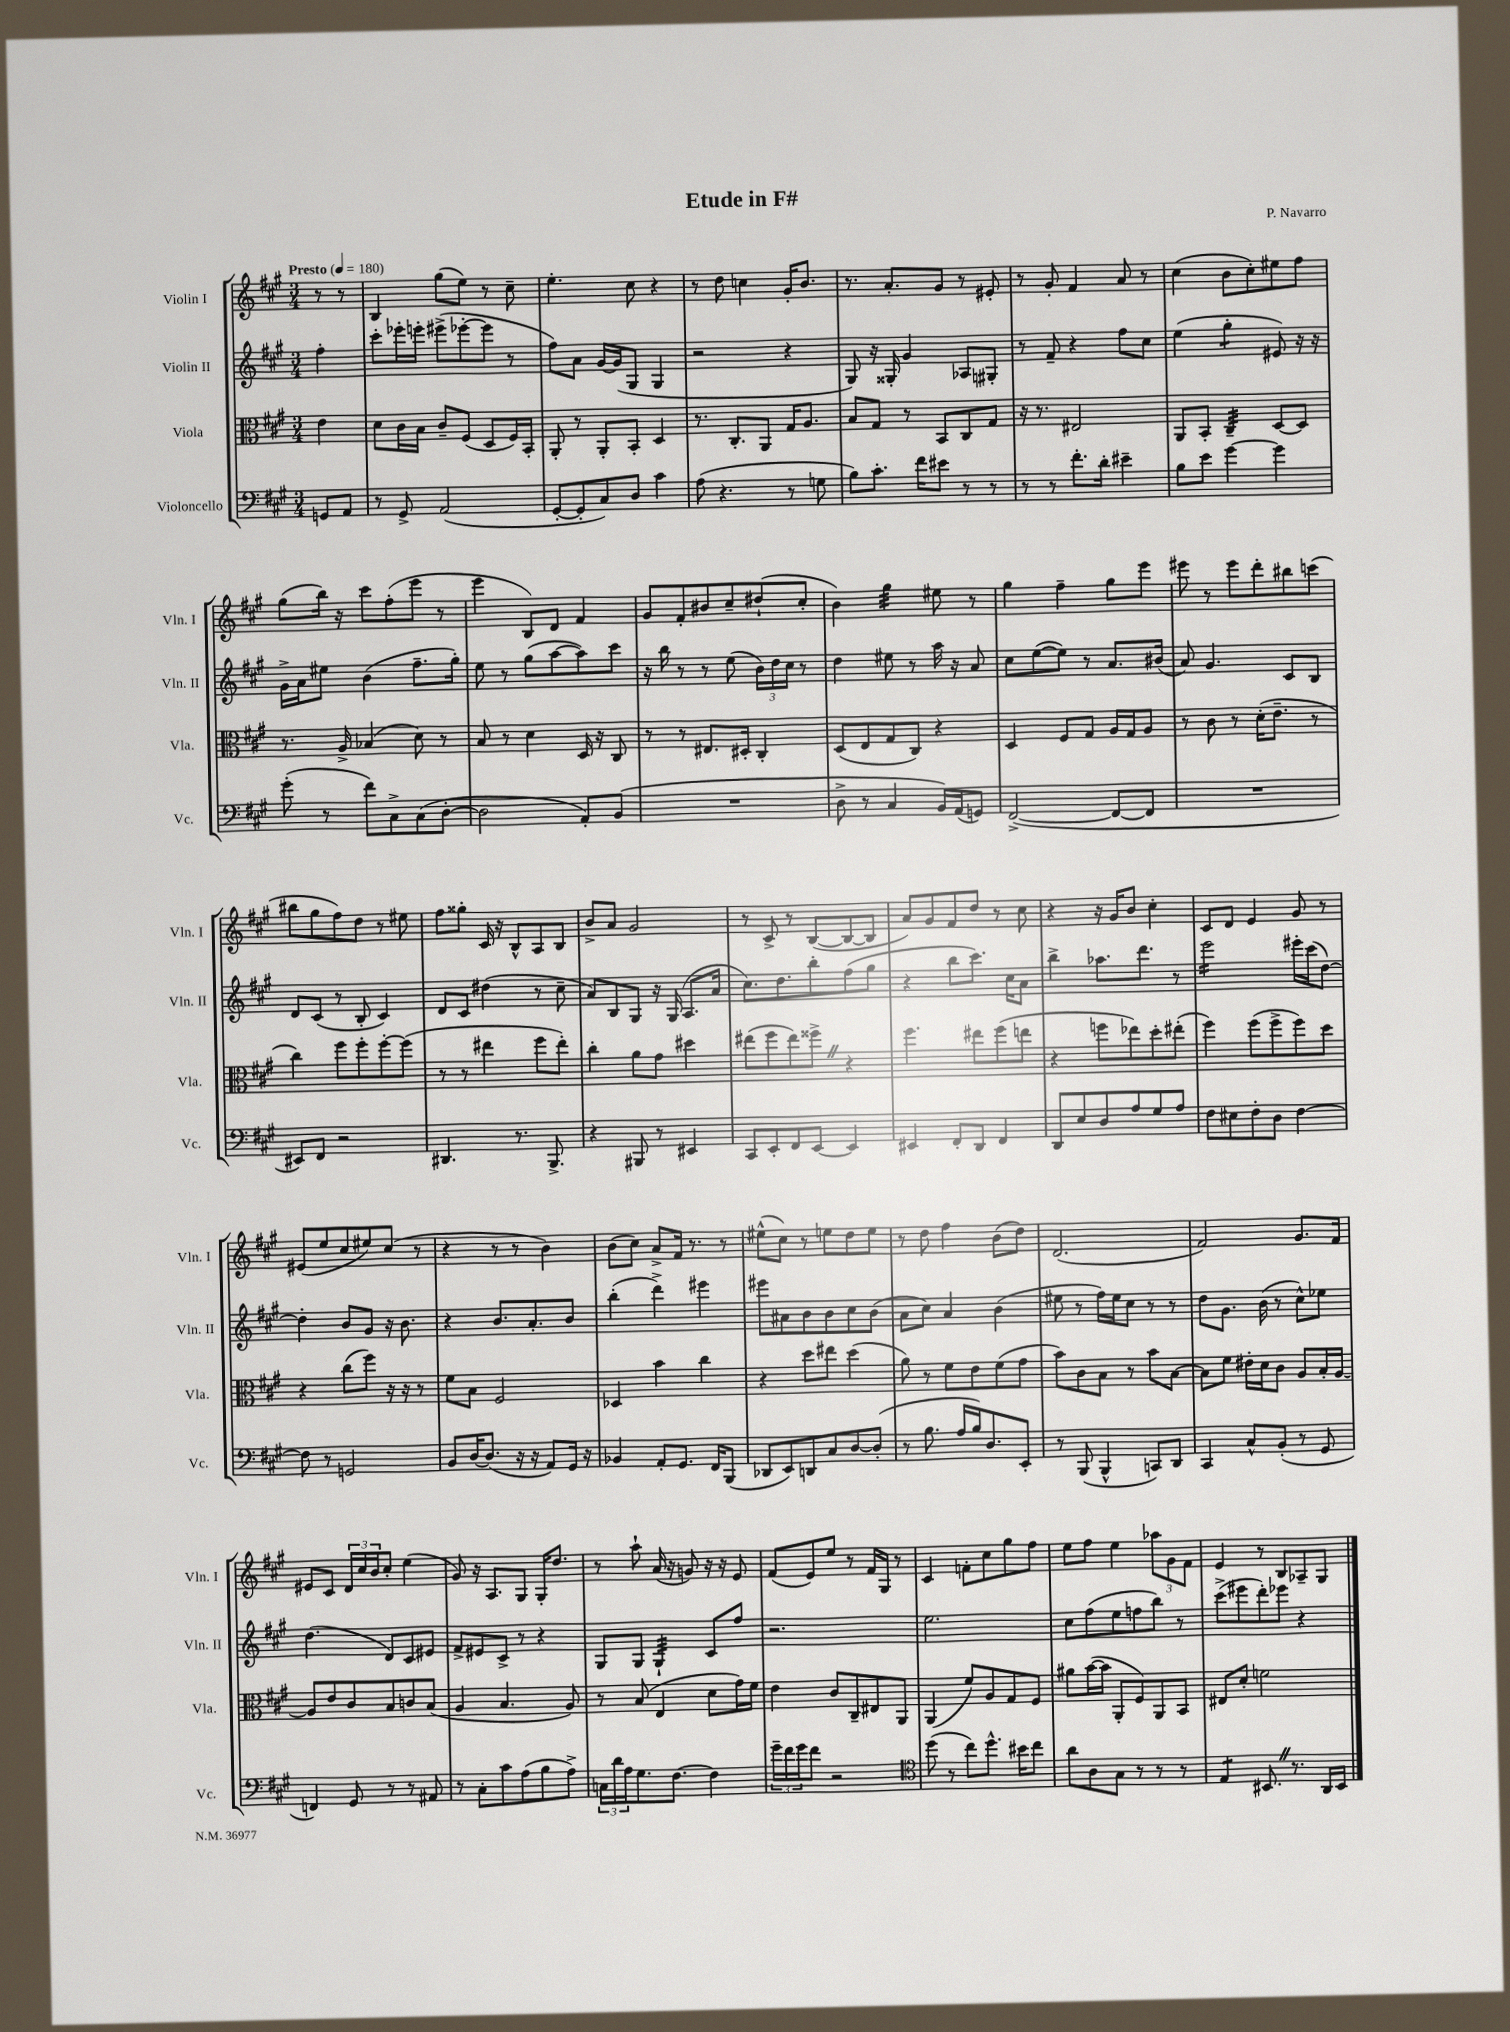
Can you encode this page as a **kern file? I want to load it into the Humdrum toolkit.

**kern	**kern	**kern	**kern
*staff4	*staff3	*staff2	*staff1
*clefF4	*clefC3	*clefG2	*clefG2
*k[f#c#g#]	*k[f#c#g#]	*k[f#c#g#]	*k[f#c#g#]
*M3/4	*M3/4	*M3/4	*M3/4
*MM180	*MM180	*MM180	*MM180
8GG	4e	4ff#'	8r
8AA	.	.	8r
=	=	=	=
8r	8d	8ccc#'	4B
8GG#^	16c#	16eee-'	.
.	16B	16eee'	.
(2AA	8c#~	(8eee#^	(8gg#
.	(8F#	[8eee-'	8ee)
.	8D	8eee-]	8r
.	16F#)	8r	8cc#~
.	16BB'	.	.
=	=	=	=
[8GG#'	8AA'	8ff#)	4.ee'
8GG#']	8r	8a	.
8C#)	8AA'	[16g#	.
.	.	(16g#]	.
8D	8BB'	8G#	8cc#
4c#	4D	4G#	4r
=	=	=	=
(8A	8.r	2r	8r
4.r	.	.	8dd
.	8.C#'	.	.
.	.	.	4cc
.	8AA	.	.
8r	16G#	4r	16g#'
.	8.A	.	8.b
8G	.	.	.
=	=	=	=
8B)	8B	8G#)	8.r
8.c#'	8G#	16r	.
.	.	16G##'	8.a'
.	8r	4g#	.
16f#	.	.	.
8e#	8BB	.	8g#
8r	8C#	8A-	8r
8r	8G#	8G#'	8e#'
=	=	=	=
8r	16r	8r	8r
.	8.r	.	.
8r	.	8f#~	8g#'
8.f#'	2E#	4r	4f#
16d'	.	.	.
4e#~	.	8ff#	8a
.	.	8cc#	8r
=	=	=	=
8B	8AA	(4ee	(4cc#
8e	8BB'	.	.
[4g#	4C#~	4gg#'	8b
.	.	.	8cc#')
4g#]	[8D	8e#)	8ee#
.	8D]	16r	8ff#
.	.	16r	.
=	=	=	=
(8g#'	8.r	16g#^	(8gg#
.	.	16a	.
8r	.	8ee#	16bb)
.	16A^	.	16r
8f#)	(4B-	(4b	8ccc#
8C#^	.	.	(8ff#'
(8C#	8d)	8.ff#~	8eee
[8D'	8r	.	8r
.	.	16gg#')	.
=	=	=	=
2D]	8B	8ee	4eee
.	8r	8r	.
.	4d	(8gg#	8B)
.	.	[8aa	8d
8AA')	16D	8aa])	4f#
.	16r	.	.
(8BB	8C#	8ccc#	.
=	=	=	=
2.r	8r	16r	8g#
.	.	16bb	.
.	8r	8r	8f#'
.	8.E#	8r	8b#
.	.	(8ee	8cc#~
.	16D#'	.	.
.	4C#'	24b)	(8dd#`
.	.	24dd	.
.	.	24cc#	.
.	.	8r	8cc#'
=	=	=	=
8D^	(8D	4dd	4b)
8r	8E	.	.
4C#	8G#	8ee#	4gg#
.	8C#)	8r	.
16BB)	4r	16aa	8ee#
(16AA	.	16r	.
8GG)	.	8a	8r
=	=	=	=
([2FF#^	4D	8cc#	4gg#
.	.	([8ee	.
.	8F#	8ee])	4ff#~
.	8G#	8r	.
8FF#_	16A	8.a	8gg#
.	16G#	.	.
8FF#]	8A	.	8eee
.	.	(16b#	.
=	=	=	=
2.r	8r	8a)	8eee#
.	8c#	4.g#	8r
.	8r	.	8eee#
.	(16d'	.	8ddd'
.	8.e~	.	.
.	.	8c#	8bb#
.	8r	8B	(8ccc
=	=	=	=
8EE#)	4cc#)	8d	8bb#
8FF#	.	(8c#	8gg#
2r	8ff#	8r	8ff#)
.	8ff#'	8B'	8dd
.	[8ff#'	4c#)	8r
.	(8ff#]	.	8ee#
=	=	=	=
4.DD#	8r	8d	8ff#
.	8r	8c#	8gg##'
.	4ee#	(4dd#	16c#
.	.	.	16r
8.r	.	.	8B^^
.	8ff#	8r	8A
8.BBB^	.	.	.
.	8ee#')	8cc#~	8B
=	=	=	=
4r	4cc#'	8a)	8b^
.	.	8B	8a
8BBB#	8a	8G#	2g#
8r	8g#	16r	.
.	.	(16G#	.
4EE#	4dd#	8.A	.
.	.	16a	.
=	=	=	=
8CC#	(8ee#	8.cc#)	8r
8EE'	8ff#	.	8c#^
.	.	8.dd	.
8FF#	8ee#)	.	8r
[8EE	8ff##^	8bb'	([8B
4EE]	4r	(8ff#	8B_
.	.	8gg#	8B]
=	=	=	=
4EE#	4.ff#	4r	8a)
.	.	.	8g#
8FF#'	.	8bb	8f#
8DD	8ee#	8.ccc#)	8dd
4FF#	(8ff#	.	8r
.	.	16cc#	.
.	8ee	8a	8cc#
=	=	=	=
8DD	4r	4bb^	4r
8E	.	.	.
8D	8ff	8.aa-	16r
.	.	.	16g#
8A	8ee-)	.	8b
.	.	8.ddd	.
8G#	8dd'	.	4cc#'
8A	(8ee#'	8r	.
=	=	=	=
8F#	4ff#)	2eee	8c#
8E#	.	.	8d
8F#'	(8ff#	.	4e
8D	8ff#^	.	.
[4F#	8ff#)	16eee#'	8g#
.	.	(16ccc#	.
.	8dd	[8dd)	8r
=	=	=	=
8F#]	4r	4dd']	(8e#
8r	.	.	8ee
2GG	(8cc#	8b	8cc#
.	8ff#)	8g#	8ee#)
.	16r	16r	(8cc#
.	16r	8.b	.
.	8r	.	8r
=	=	=	=
8BB	8f#	4r	4r
[16D	8B	.	.
(8.D]	.	.	.
.	2F#	8.b	8r
16r	.	.	8r
16r	.	8.a'	.
8AA)	.	.	4b)
16GG#	.	8b	.
16r	.	.	.
=	=	=	=
4BB-	4D-	(4bb'	(8b
.	.	.	8cc#)
8AA'	4b	4ddd^)	8a^
8.GG#	.	.	16f#
.	.	.	8.r
.	4cc#	4eee#	.
16FF#	.	.	.
(8BBB	.	.	8r
=	=	=	=
8DD-	4r	8eee#	(8ee#^^
8EE)	.	8a#	8cc#)
8DD	8dd	8b	8r
8C#	8ee#	8b	8ee
[8D	(4dd	8cc#	8dd
(8D']	.	(8b	8ee
=	=	=	=
8r	8a)	8a	8r
8.B	8r	8cc#)	8dd
.	8f#	4a	4ff#
16A	.	.	.
16B)	8e	.	.
8.D	.	.	.
.	(8f#	(4b	(8b
8EE'	8g#	.	8dd)
=	=	=	=
8r	8b)	8ee#	(2.d
(8BBB	8c#	8r	.
4BBB^^	8B	16ff#)	.
.	.	16ee#	.
.	8r	8cc#	.
8CC)	8b	8r	.
8DD	[8B	8r	.
=	=	=	=
4CC#	8B]	8dd	2f#)
.	8f#	8.g#	.
8C#^^	16e#'	.	.
.	16d	(16b	.
(8BB'	8c#	8r	.
8r	8A	8cc#^^)	8.g#
8GG#	16B'	8ee-	.
.	[16A	.	16f#
=	=	=	=
4FF)	8A]	(4.dd	8e#
.	8e	.	8c#
8GG#	8c#	.	24d
.	.	.	24cc#
.	.	.	24b
8r	8B	8d)	8cc#'
8r	8c	8c#	(4ee
8AA#	(8B	8e#	.
=	=	=	=
8r	4A	8f#^	8g#)
8C#'	.	8e#	16r
.	.	.	8.A
8c#	4.B	8c#^	.
(8A	.	8r	8G#
8B	.	4r	16G#'
.	.	.	8.dd
8A^)	8A)	.	.
=	=	=	=
24C	8r	8G#	8r
24d	.	.	.
24A	.	.	.
8.G#	(8B	8G#	8aa`
.	4E	4G#`	(16a
[8.F#	.	.	16r
.	.	.	8g)
4F#]	8d	8c#	16r
.	.	.	16r
.	16g#)	8ff#	8e
.	16f#	.	.
=	=	=	=
24g#~	4e	2.r	(8f#
24f#	.	.	.
24g#	.	.	.
8f#	.	.	8e)
2r	8c#	.	8ee
.	8C#~	.	8r
.	8E#	.	16f#
.	.	.	16G#
.	8AA	.	8r
=	=	=	=
*clefC4	*	*	*
(8dd	(4AA	2.ee	4c#
8r	.	.	.
8cc#)	8f#)	.	8f'
8.dd^^	8A	.	8cc#
.	8G#	.	8gg#
16b#	.	.	.
8cc#	8F#	.	8ff#
=	=	=	=
8a	8a#	8cc#	8ee
8A	([16b	(8ff#	8ff#
.	16b]	.	.
8G#	8AA'	8ee	4ee
8r	8F#)	8ff	.
8r	8AA	8bb)	12aa-
.	.	.	12g#
8r	8BB	8r	.
.	.	.	12f#
=	=	=	=
4E	8E#	(8ccc#^	4e
.	8d'	8eee#	.
8.BB#	2f	8ddd')	8r
.	.	8eee-	8B
8.r	.	.	.
.	.	4r	8A-~
16AA	.	.	8G#
16BB#	.	.	.
==	==	==	==
*-	*-	*-	*-
